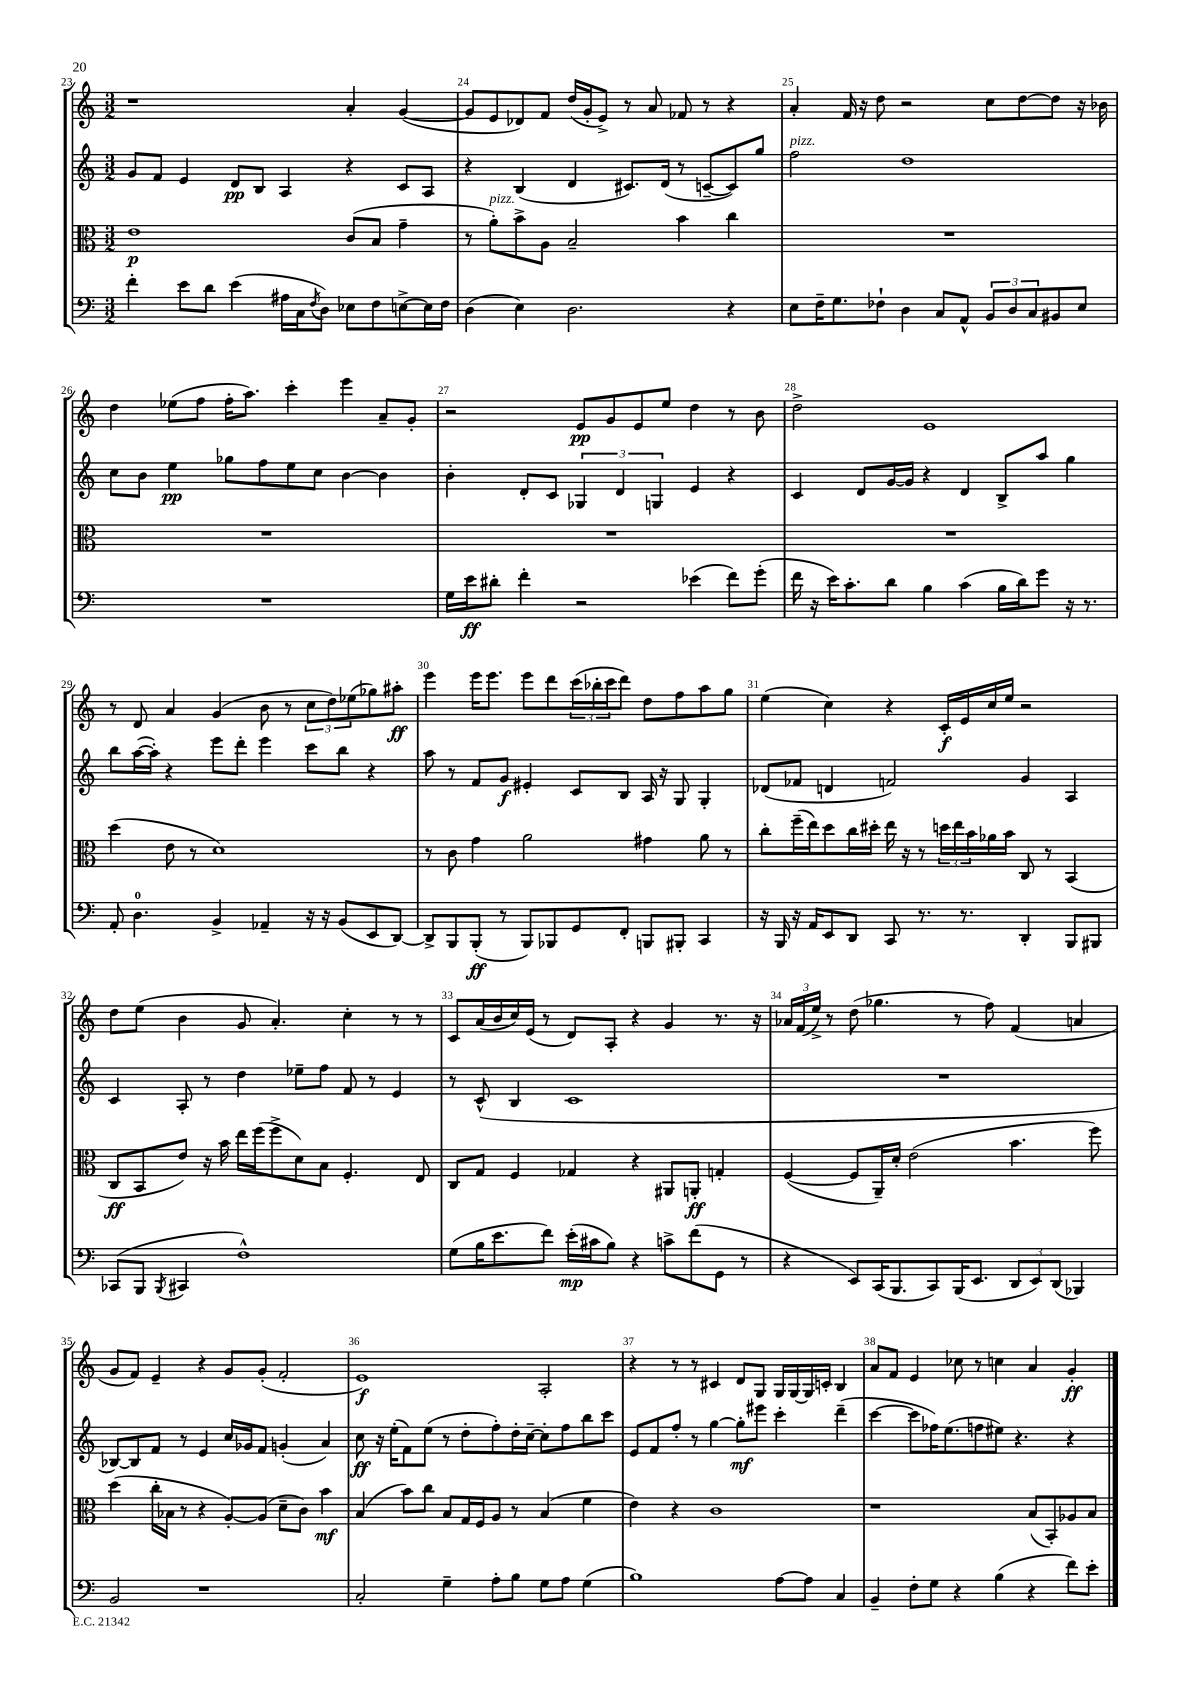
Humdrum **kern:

**kern	**kern	**kern	**kern
*staff4	*staff3	*staff2	*staff1
*clefF4	*clefC3	*clefG2	*clefG2
*k[]	*k[]	*k[]	*k[]
*M3/2	*M3/2	*M3/2	*M3/2
4f'\	1e	8g/L	1r
.	.	8f/J	.
8e\L	.	4e/	.
8d\J	.	.	.
(4e\	.	8d/L	.
.	.	8B/J	.
16A#\LL	.	4A/	.
16C\J	.	.	.
8qF/	.	.	.
8D\J)	.	.	.
8E-\L	(8c/L	4r	4a'/
8F\	8B/J	.	.
[8E^\	4g~\	8c/L	([4g/
16E\]L	.	8A/J	.
16F\JJ	.	.	.
=	=	=	=
(4D\	8r	4r	8g/]L
.	8a'\L)	.	8e/
4E\)	8b^\	(4B/	8d-/)
.	8A\J	.	8f/J
2.D\	2B~/	4d/	(16dd/LL
.	.	.	16g'/J
.	.	.	8e^/J)
.	.	8.c#/L)	8r
.	.	.	8a/
.	.	(16d/Jk	.
.	4b\	8r	8f-/
.	.	[8c~/L	8r
4r	4cc\	8c/])	4r
.	.	8gg/J	.
=	=	=	=
8E\L	1.r	2ff\	4a'/
16F~\K	.	.	.
8.G\	.	.	.
.	.	.	16f/
.	.	.	16r
8F-`\J	.	.	8dd\
4D\	.	1dd	2r
8C/L	.	.	.
8AA^^/J	.	.	.
12BB/L	.	.	8cc\L
12D/	.	.	.
.	.	.	[8dd\
12C/	.	.	.
8BB#/	.	.	8dd\]J
8E/J	.	.	16r
.	.	.	16b-\
=	=	=	=
1.r	1.r	8cc\L	4dd\
.	.	8b\J	.
.	.	4ee\	(8ee-\L
.	.	.	8ff\J
.	.	8gg-\L	16ff'\LK
.	.	.	8.aa\J)
.	.	8ff\	.
.	.	8ee\	4ccc'\
.	.	8cc\J	.
.	.	[4b\	4eee\
.	.	4b\]	8a~/L
.	.	.	8g'/J
=	=	=	=
16G\LL	1.r	4b'\	2r
16e\J	.	.	.
8d#'\J	.	.	.
4f'\	.	8d'/L	.
.	.	8c/J	.
2r	.	6G-/	8e/L
.	.	.	8g/
.	.	6d/	.
.	.	.	8e/
.	.	6G/	.
.	.	.	8ee/J
(4e-\	.	4e/	4dd\
8f\L)	.	4r	8r
(8g'\J	.	.	8b\
=	=	=	=
16f\	1.r	4c/	2dd^\
16r	.	.	.
16e\LK)	.	.	.
8.c'\	.	.	.
.	.	8d/L	.
8d\J	.	[16g/L	.
.	.	16g/]JJ	.
4B\	.	4r	1e
(4c\	.	4d/	.
16B\LL	.	8B^/L	.
16d\J)	.	.	.
8g\J	.	8aa/J	.
16r	.	4gg\	.
8.r	.	.	.
=	=	=	=
8AA'/	(4dd\	8bb\L	8r
4.D\	.	([16aa\L	8d/
.	.	16aa'\]JJ)	.
.	8e\	4r	4a/
.	8r	.	.
4BB^/	1d)	8eee\L	(4g/
.	.	8ddd'\J	.
4AA-~/	.	4eee\	8b\
.	.	.	8r
16r	.	8ccc\L	12cc\L
16r	.	.	.
.	.	.	12dd\)
(8BB/L	.	8bb\J	.
.	.	.	(12ee-\
8EE/	.	4r	8gg-\)
[8DD/J)	.	.	8aa#'\J
=	=	=	=
8DD^/]L	8r	8aa\	4eee\
8BBB/	8c\	8r	.
(8BBB'/J	4g\	8f/L	16eee\LK
.	.	.	8.eee\J
8r	.	8g/J	.
8BBB/L)	2a\	4e#'/	8eee\L
8BBB-/	.	.	8ddd\
8GG/	.	8c/L	(24ccc\L
.	.	.	24bb-'\
.	.	.	24ccc\J
8FF'/J	.	8B/J	8ddd\J)
8BBB/L	4g#\	16A/	8dd\L
.	.	16r	.
8BBB#'/J	.	8G/	8ff\
4CC/	8a\	4G'/	8aa\
.	8r	.	8gg\J
=	=	=	=
16r	8cc'\L	(8d-/L	(4ee\
16BBB/	.	.	.
16r	(16ff~\L	8f-/J	.
16AA/LK	16ee\J)	.	.
8EE/	8dd\	4d/	4cc\)
8DD/J	16cc\L	.	.
.	16dd#'\JJ	.	.
8CC/	16ee\	2f/)	4r
.	16r	.	.
8.r	8r	.	.
.	24dd\LL	.	16c'/LL
.	24ee\	.	.
8.r	.	.	16e/
.	24b\	.	.
.	16a-\	.	16cc/
.	16b\JJ	.	16ee/JJ
4DD'/	8C/	4g/	2r
.	8r	.	.
8BBB/L	(4BB/	4A/	.
8BBB#/J	.	.	.
=	=	=	=
(8CC-/L	8C/L	4c/	8dd\L
8BBB/J	8BB/	.	(8ee\J
8qBBB/	.	.	.
4CC#/	8e/J)	8A'/	4b\
.	16r	8r	.
.	16b\	.	.
1F^^)	16ee\LL	4dd\	8g/
.	(16ff\J	.	.
.	8ff^\	.	4.a'/)
.	8d\)	8ee-~\L	.
.	8B\J	8ff\J	.
.	4.F'/	8f/	4cc'\
.	.	8r	.
.	.	4e/	8r
.	8E/	.	8r
=	=	=	=
(8G\L	8C/L	8r	8c/L
16B\K	8G/J	(8c^^/	(16a/L
8.e\	.	.	16b/
.	4F/	4B/	16cc/)
.	.	.	(16e/JJ
8f\J)	.	.	8r
(16e'\LL	4G-/	1c	8d/L)
16c#\J	.	.	.
8B\J)	.	.	8A'/J
4r	4r	.	4r
8c^\L	8AA#/L	.	4g/
(8f\	8AA'/J	.	.
8GG\J	4G'/	.	8.r
8r	.	.	.
.	.	.	16r
=	=	=	=
4r	([4F/	1.r	24a-/LL
.	.	.	(24f/
.	.	.	24ee^/JJ)
.	.	.	8r
8EE/L)	8F/]L	.	(8dd\
(16CC/K	16AA~/L)	.	4.gg-\
8.BBB/	16d'/JJ	.	.
.	(2e\	.	.
8CC/)	.	.	.
(16BBB/K	.	.	8r
8.EE/J	.	.	.
.	.	.	8ff\)
12DD/L	4.b\	.	(4f/
12EE/)	.	.	.
(12DD/J	.	.	.
4BBB-/)	.	.	4a/
.	8ff\)	.	.
=	=	=	=
2BB/	(4dd\	[8B-/L)	8g/L
.	.	8B-/]	8f/J)
.	16cc'\LL	8f/J	4e~/
.	16B-\JJ	.	.
.	8r	8r	.
1r	4r	4e/	4r
.	[8A'/L)	16cc/LL	8g/L
.	.	16g-/J	.
.	(8A/]J	8f/J	(8g'/J
.	8d~\L	(4g'/	2f'/
.	8c\J)	.	.
.	4b\	4a/)	.
=	=	=	=
2C'/	(4B/	8cc\	1e)
.	.	16r	.
.	.	(16ee'\LK	.
.	8b\L)	8f\)	.
.	8cc\J	(8ee\J	.
4G~\	8B/L	8r	.
.	16G/L	8dd'\L	.
.	16F/J	.	.
8A'\L	8A/J	8ff'\)	.
8B\J	8r	16dd'\L	.
.	.	[16cc~\JJ	.
8G\L	(4B/	8cc'\]L	2A'/
8A\J	.	8ff\	.
(4G\	4f\	8bb\	.
.	.	8ccc\J	.
=	=	=	=
1B)	4e\)	8e/L	4r
.	.	8f/	.
.	4r	8ff'/J	8r
.	.	8r	8r
.	1c	[4gg\	4c#/
.	.	8gg'\]L	8d/L
.	.	8eee#\J	8G/J
[8A\L	.	4ccc'\	16G/LL
.	.	.	[16G/
8A\]J	.	.	16G/]
.	.	.	16c'/JJ
4C/	.	(4ddd~\	4B/
=	=	=	=
4BB~/	1r	[4ccc\	8a/L
.	.	.	8f/J
8F'\L	.	8ccc\]L	4e/
8G\J	.	16ff-\K)	.
.	.	(8.ee\	.
4r	.	.	8cc-\
.	.	8ff\	8r
(4B\	.	8ee#\J)	4cc\
.	.	4.r	.
4r	(8B/L	.	4a/
.	8BB'/)	.	.
8f\L)	8A-/	4r	4g'/
8e'\J	8B/J	.	.
==	==	==	==
*-	*-	*-	*-
